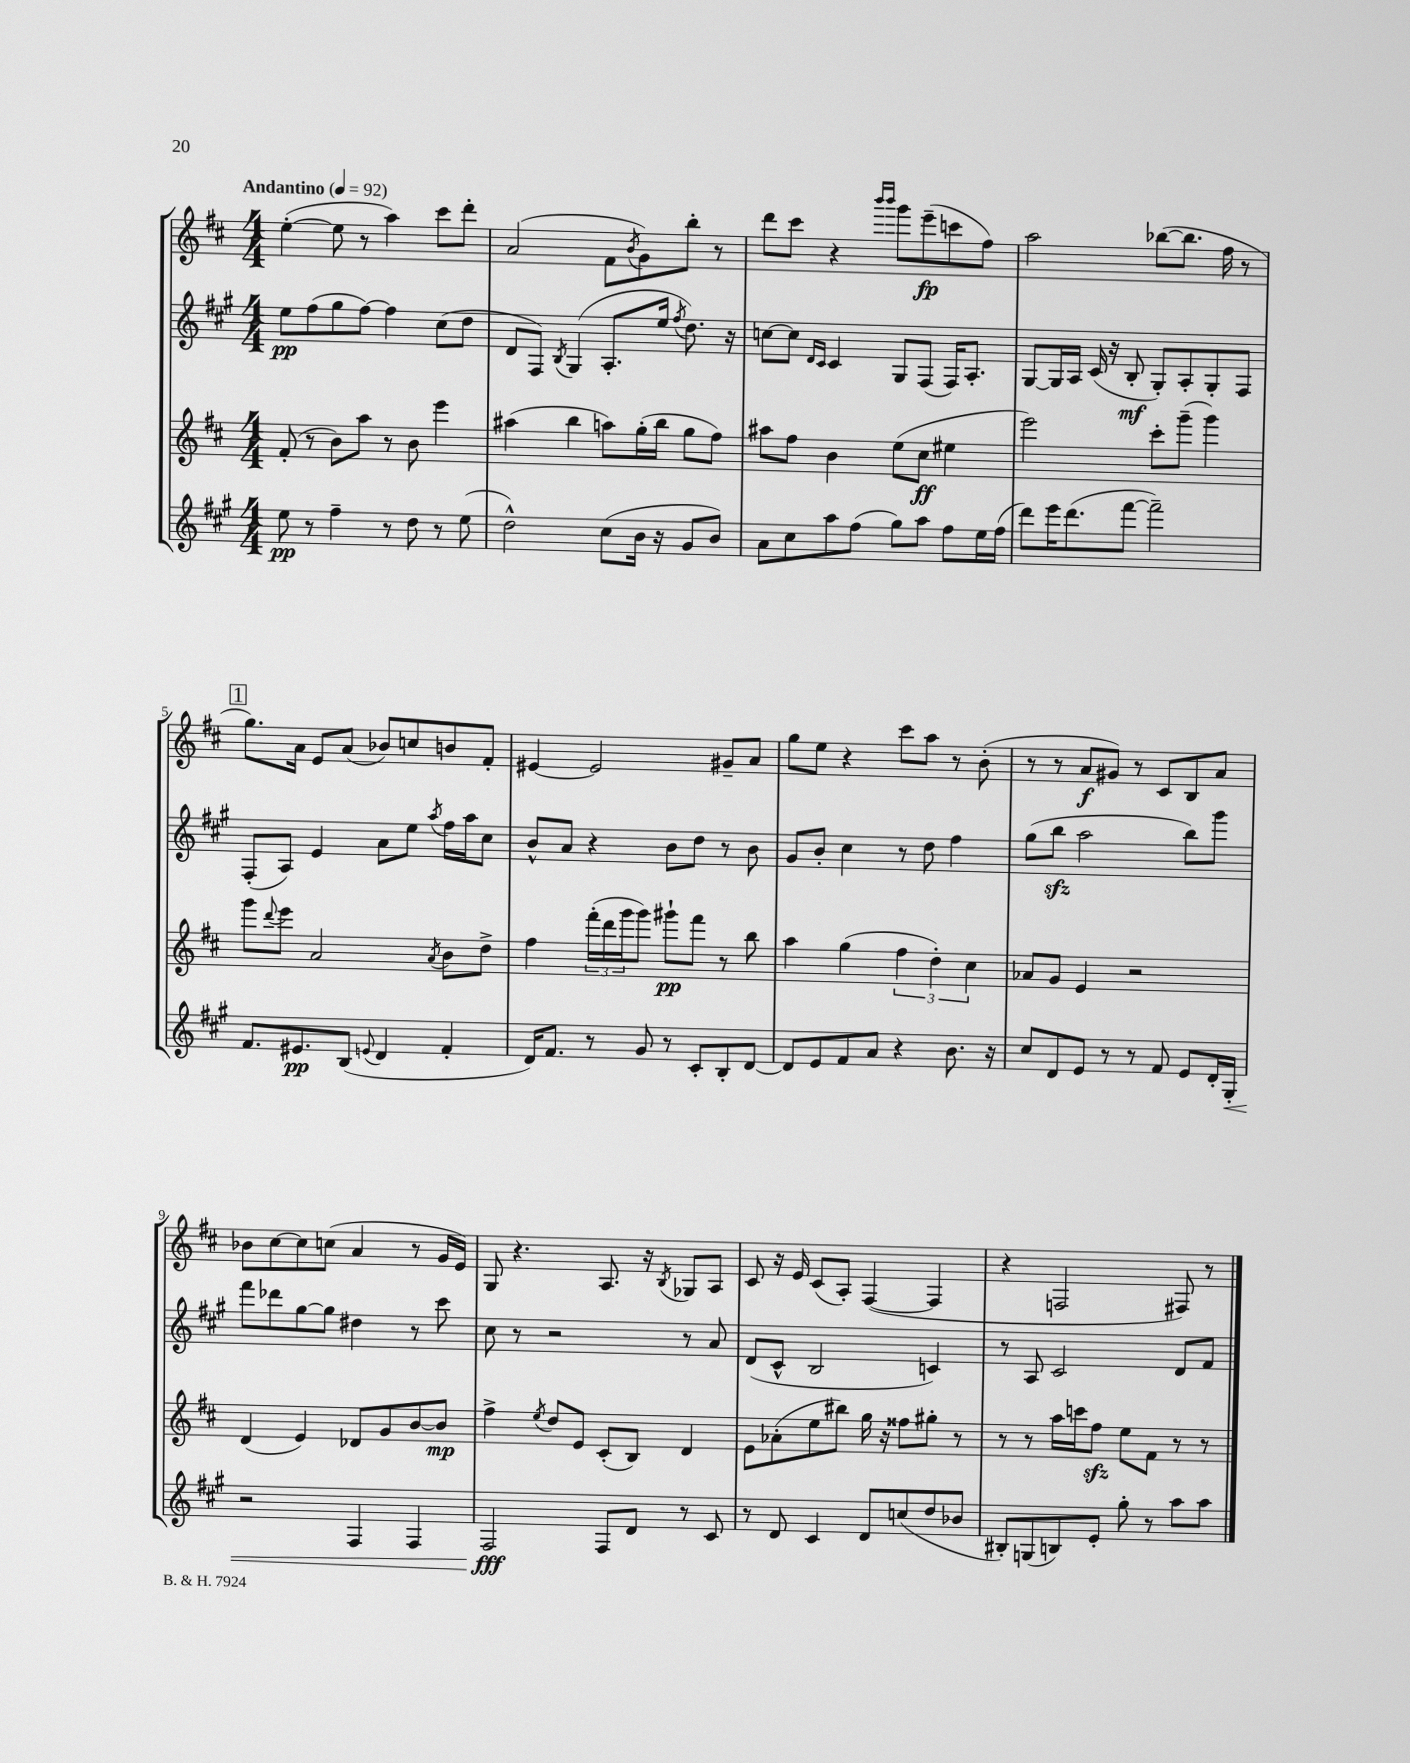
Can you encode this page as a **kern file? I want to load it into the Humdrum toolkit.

**kern	**kern	**kern	**kern
*staff4	*staff3	*staff2	*staff1
*clefG2	*clefG2	*clefG2	*clefG2
*k[f#c#g#]	*k[f#c#]	*k[f#c#g#]	*k[f#c#]
*M4/4	*M4/4	*M4/4	*M4/4
*MM92	*MM92	*MM92	*MM92
8ee	(8f#'	8ee	([4ee'
8r	8r	(8ff#	.
4ff#~	8b)	8gg#	8ee]
.	8aa	[8ff#)	8r
8r	8r	4ff#]	4aa)
8dd	8b	.	.
8r	4eee	(8cc#	8ccc#
(8ee	.	8dd	8ddd'
=	=	=	=
2dd^^)	(4aa#	8d	(2a
.	.	8F#)	.
.	.	8qB	.
.	4bb	(4G#	.
(8cc#	8aa)	8.A'	8f#
.	.	.	8qb
16b	(16gg'	.	8g)
16r	16bb	16ee	.
.	.	8qff#	.
8g#	8gg	8.dd)	8bb'
8b)	8ff#)	.	8r
.	.	16r	.
=	=	=	=
8a	8aa#	[8cc	8ddd
8cc#	8ff#	8cc]	8ccc#
.	.	16qqd	.
.	.	16qqc#	.
8aa	4b	4c#	4r
(8ff#	.	.	.
.	.	.	16qqbbb
.	.	.	16qqbbb
8gg#)	(8ee	8G#	8ggg
8aa	8cc#	(8F#	(8eee~
8ff#	4ee#	16F#)	8ccc
.	.	8.A'	.
16ee	.	.	8ff#)
(16ff#	.	.	.
=	=	=	=
8ddd)	2eee)	[8G#	2aa
16eee	.	16G#]	.
(8.ddd	.	16A	.
.	.	(16c#	.
.	.	16r	.
[8fff#	.	8B'	.
2fff#~])	8ccc#'	8G#')	([8bb-
.	(8ggg~	8A'	8.bb-]
.	4ggg)	8G#'	.
.	.	.	16ff#
.	.	8F#	8r
=	=	=	=
8.f#	8ggg	(8F#'	8.gg)
.	8qqddd	.	.
.	8eee	8A)	.
8.e#	.	.	16a
.	2a	4e	8e
(8B	.	.	(8a
8qqe	.	.	.
4d	.	8a	8b-)
.	.	8ee	8cc
.	8qa	8qaa	.
4f#'	8b	16ff#	8b
.	.	16aa	.
.	8dd^	8cc#	8f#'
=	=	=	=
16d)	4ff#	8b^^	[4e#
8.f#	.	.	.
.	.	8a	.
8r	(24fff#'	4r	2e#]
.	24ddd	.	.
.	24ggg	.	.
8g#	8ggg)	.	.
8r	8ggg#`	8b	.
8c#'	8fff#	8dd	.
8B'	8r	8r	8g#~
[8d	8bb	8b	8a
=	=	=	=
8d]	4aa	8g#	8gg
8e	.	8b'	8ee
8f#	(4gg	4cc#	4r
8a	.	.	.
4r	6ff#	8r	8ccc#
.	.	8dd	8aa
.	6dd')	.	.
8.b	.	4ff#	8r
.	6cc#	.	.
.	.	.	(8b'
16r	.	.	.
=	=	=	=
8cc#	8a-	(8gg#	8r
8d	8g	8bb	8r
8e	4e	2aa	8a
8r	.	.	8g#)
8r	2r	.	8r
8f#	.	.	8c#
8e	.	8bb)	8B
16d'	.	8ggg#	8a
16G#'	.	.	.
=	=	=	=
2r	(4d	8fff#	8b-
.	.	8ddd-	[8cc#
.	4e)	[8gg#	8cc#]
.	.	8gg#]	(8cc
4F#	8d-	4dd#	4a
.	8g	.	.
4F#	[8b	8r	8r
.	8b]	8ccc#	16g
.	.	.	16e)
=	=	=	=
2F#	4ff#^	8cc#	8G
.	.	8r	4.r
.	8qee	.	.
.	8dd	2r	.
.	8e	.	.
8F#	(8c#'	.	8.A
8d	8B)	.	.
.	.	.	16r
.	.	.	8qB
8r	4d	8r	8G-
8c#	.	8a	8A
=	=	=	=
8r	8e	(8d	8c#
8d	(8a-'	8c#^^	16r
.	.	.	16e
4c#	8ee	2B	(8c#
.	8bb#)	.	8A')
8d	16gg	.	([4F#
.	16r	.	.
(8cc	8ff##	.	.
8dd	8gg#'	4c)	4F#]
8b-	8r	.	.
=	=	=	=
8B#')	8r	8r	4r
(8G	8r	8A	.
8B)	16aa	2c#	2F
.	16ccc	.	.
8e'	8ff#	.	.
8gg#'	8ee	.	.
8r	8f#	.	.
8aa	8r	8d	8F#)
8aa	8r	8f#	8r
==	==	==	==
*-	*-	*-	*-
